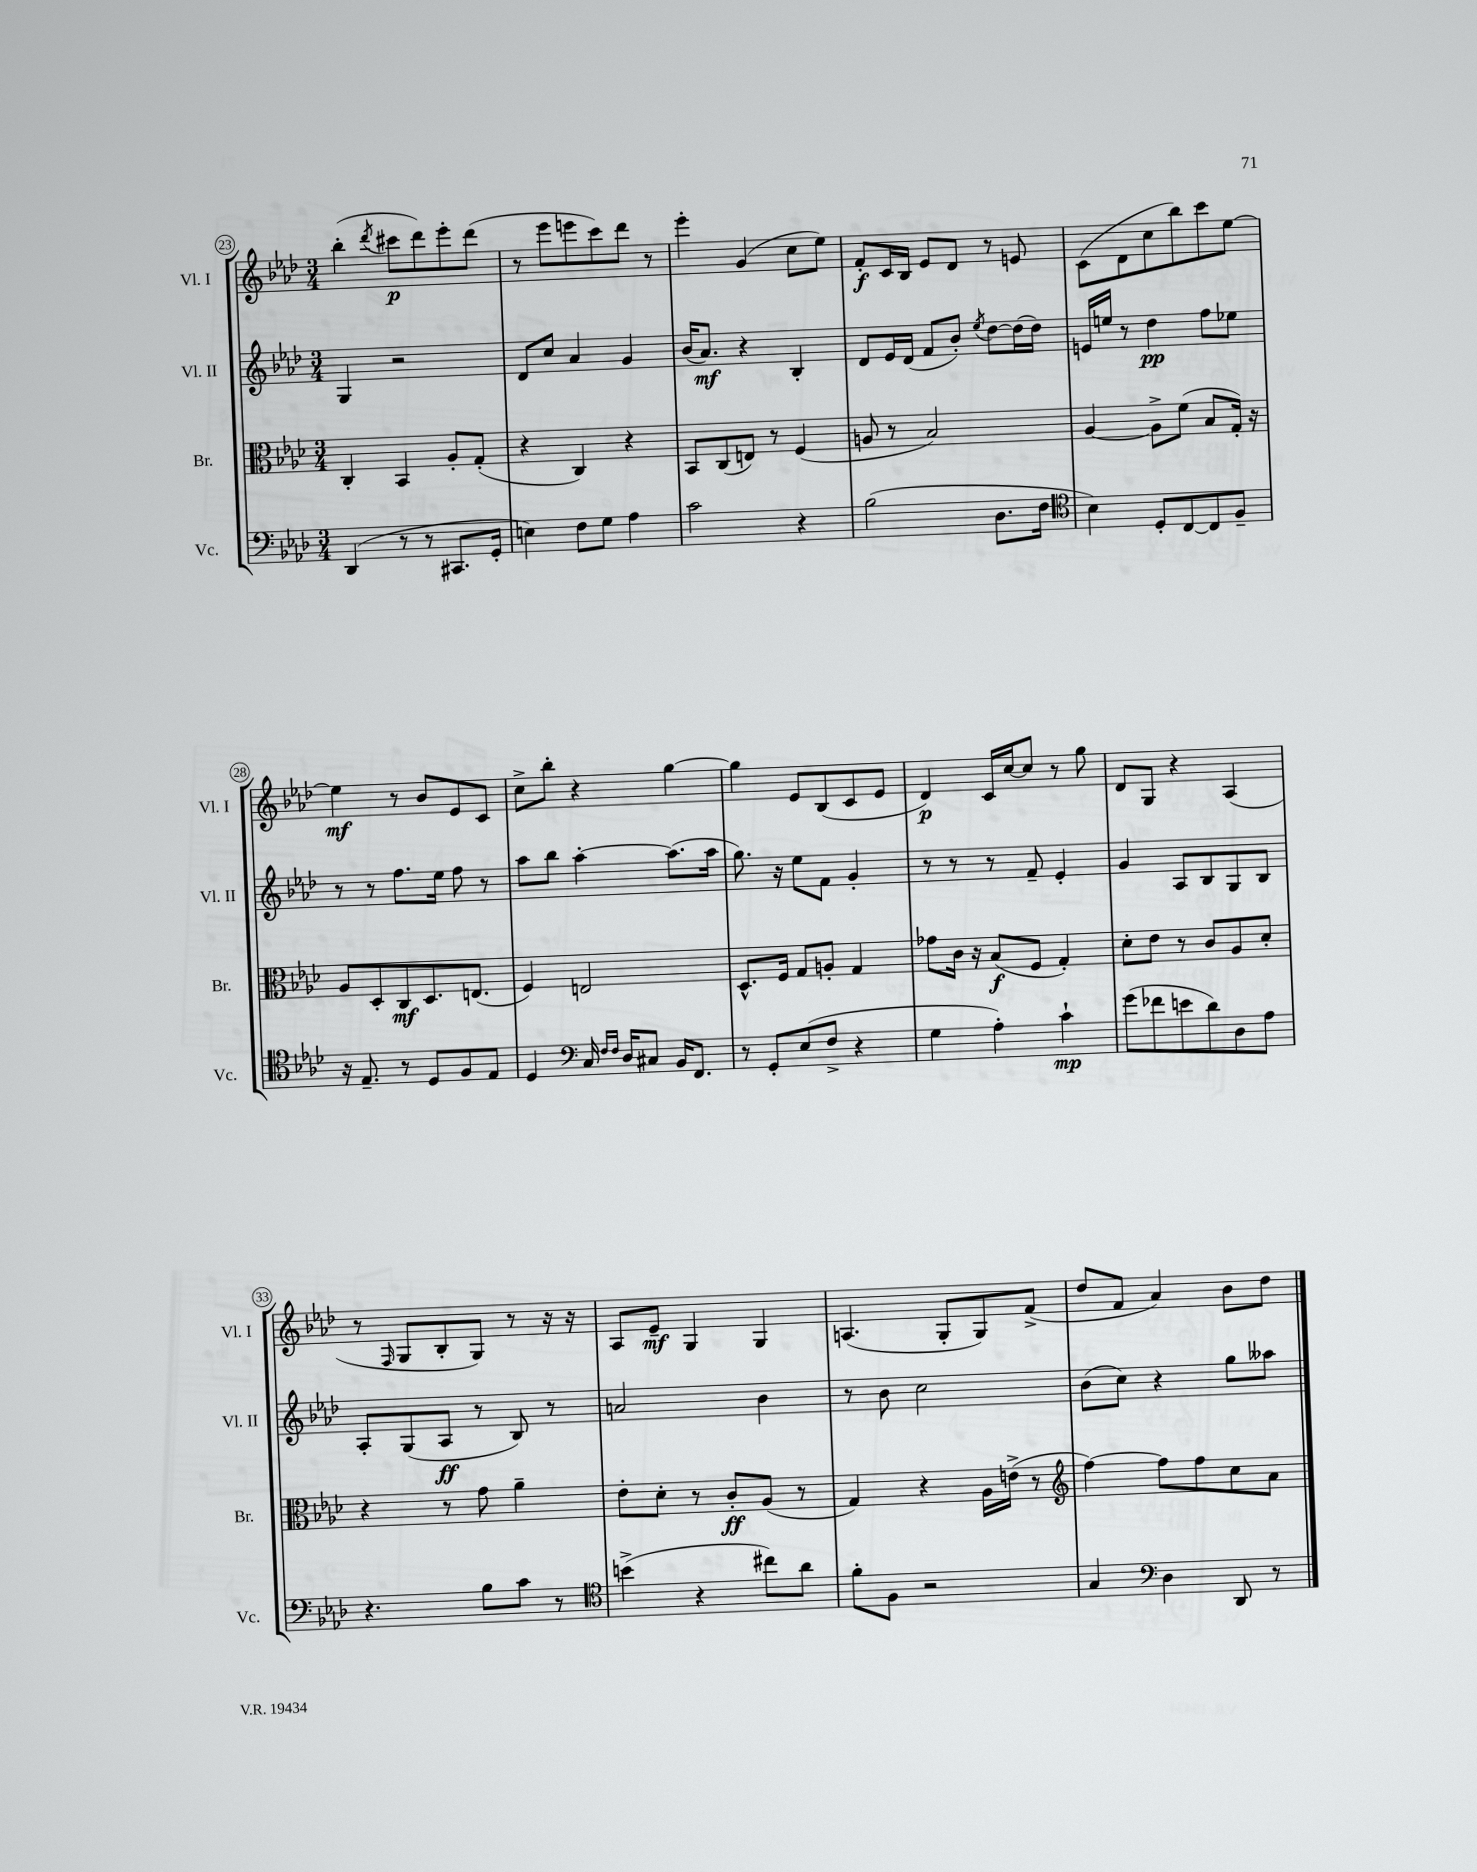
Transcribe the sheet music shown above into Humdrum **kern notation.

**kern	**dynam	**kern	**dynam	**kern	**dynam	**kern	**dynam
*part4	*part4	*part3	*part3	*part2	*part2	*part1	*part1
*staff4	*staff4	*staff3	*staff3	*staff2	*staff2	*staff1	*staff1
*I"Vc.	*	*I"Br.	*	*I"Vl. II	*	*I"Vl. I	*
*I'Vc.	*	*I'Br.	*	*I'Vl. II	*	*I'Vl. I	*
*clefF4	*	*clefC3	*	*clefG2	*	*clefG2	*
*k[b-e-a-d-]	*	*k[b-e-a-d-]	*	*k[b-e-a-d-]	*	*k[b-e-a-d-]	*
*M3/4	*	*M3/4	*	*M3/4	*	*M3/4	*
=23	=23	=23	=23	=23	=23	=23	=23
(4DD-/	.	4C'/	.	4G/	.	(4bb-'\	.
.	.	.	.	.	.	8qddd-/	.
8r	.	4BB-/	.	2r	.	8ccc#X\L	p
8r	.	.	.	.	.	8ddd-\)	.
8.CC#X/L	.	8A-'/L	.	.	.	8eee-'\	.
.	.	(8G'/J	.	.	.	(8ddd-\J	.
16GG'/Jk	.	.	.	.	.	.	.
=24	=24	=24	=24	=24	=24	=24	=24
4En\)	.	4r	.	8d-/L	.	8r	.
.	.	.	.	8cc/J	.	8eee-\L	.
8F\L	.	4C/)	.	4a-/	.	8eeen\	.
8G\J	.	.	.	.	.	8ccc\)	.
4A-\	.	4r	.	4g/	.	8ddd-\J	.
.	.	.	.	.	.	8r	.
=25	=25	=25	=25	=25	=25	=25	=25
2c\	.	8BB-/L	.	(16b-/KL	.	4eee-'\	.
.	.	.	.	8.a-/J)	mf	.	.
.	.	(8C/	.	.	.	.	.
.	.	8En/J)	.	4r	.	(4g/	.
.	.	8r	.	.	.	.	.
4r	.	(4F/	.	4B-'/	.	8cc\L	.
.	.	.	.	.	.	8ee-\J)	.
=26	=26	=26	=26	=26	=26	=26	=26
(2B-\	.	8An/	.	8d-/L	.	8f'/L	f
.	.	8r	.	16e-/L	.	16c/L	.
.	.	.	.	(16d-/JJ	.	16B-/JJ	.
.	.	2B-/)	.	8f/L	.	8e-/L	.
.	.	.	.	8b-'/J)	.	8d-/J	.
.	.	.	.	8qee-/	.	.	.
8.D-\L	.	.	.	[8dd-\L	.	8r	.
.	.	.	.	(16dd-\L]	.	8en/	.
16F\Jk	.	.	.	16dd-\JJ)	.	.	.
=27	=27	=27	=27	=27	=27	=27	=27
*clefC4	*	*	*	*	*	*	*
4B-\)	.	[4A-/	.	16en/LL	.	(8c\L	.
.	.	.	.	16een/JJ	.	.	.
.	.	.	.	8r	.	8d-\	.
8D-'/L	.	8A-^\L]	.	4dd-\	pp	8cc\	.
[8C/	.	(8f\J	.	.	.	8bb-\)	.
8C/]	.	8B-/L	.	8ff\L	.	8ccc\	.
8F~/J	.	16G'/Jk)	.	8ee-X\J	.	[8ee-\J	.
.	.	16r	.	.	.	.	.
!!LO:LB:g=z
=28	=28	=28	=28	=28	=28	=28	=28
16r	.	8A-/L	.	8r	.	4ee-\]	mf
8.E-~/	.	.	.	.	.	.	.
.	.	8D-'/	.	8r	.	.	.
8r	.	8C/	mf	8.ff\L	.	8r	.
8D-/L	.	8.D-/	.	.	.	8b-/L	.
.	.	.	.	16ee-\Jk	.	.	.
8F/	.	.	.	8ff\	.	8e-/	.
.	.	(8.En/J	.	.	.	.	.
8E-/J	.	.	.	8r	.	8c/J	.
=29	=29	=29	=29	=29	=29	=29	=29
4D-/	.	4F/)	.	8aa-\L	.	8cc^\L	.
.	.	.	.	8bb-\J	.	8bb-'\J	.
*clefF4	*	*	*	*	*	*	*
16C/	.	2En/	.	[4aa-'\	.	4r	.
16qqF/LL	.	.	.	.	.	.	.
16qqF/JJ	.	.	.	.	.	.	.
16D-/KL	.	.	.	.	.	.	.
8C#X/J	.	.	.	.	.	.	.
16BB-/KL	.	.	.	(8.aa-\L]	.	[4gg\	.
8.FF/J	.	.	.	.	.	.	.
.	.	.	.	16aa-\Jk	.	.	.
=30	=30	=30	=30	=30	=30	=30	=30
8r	.	8.D-^^/L	.	8.gg\)	.	4gg\]	.
8GG'/L	.	.	.	.	.	.	.
.	.	16F/Jk	.	16r	.	.	.
(8E-/	.	8G/L	.	8ee-\L	.	8e-/L	.
8F^/J	.	8An'/J	.	8f\J	.	(8B-/	.
4r	.	4G/	.	4g'/	.	8c/	.
.	.	.	.	.	.	8e-/J	.
=31	=31	=31	=31	=31	=31	=31	=31
4G\	.	8g-X\L	.	8r	.	4d-/)	p
.	.	16c\Jk	.	8r	.	.	.
.	.	16r	.	.	.	.	.
4A-'\)	.	(8B-/L	f	8r	.	16c/LL	.
.	.	.	.	.	.	[16cc/J	.
.	.	8F/J	.	8f~/	.	8cc/J]	.
4c`\	mp	4G'/)	.	4e-'/	.	8r	.
.	.	.	.	.	.	8gg\	.
=32	=32	=32	=32	=32	=32	=32	=32
(8g\L	.	8d-'\L	.	4g/	.	8d-/L	.
8f-X\	.	8e-\J	.	.	.	8G/J	.
8en\	.	8r	.	8A-/L	.	4r	.
8d-\)	.	8c/L	.	8B-/	.	.	.
8D-\	.	8A-/	.	8G/	.	(4A-/	.
8A-\J	.	8d-'/J	.	8B-/J	.	.	.
!!LO:LB:g=z
=33	=33	=33	=33	=33	=33	=33	=33
4.r	.	4r	.	8A-'/L	.	8r	.
.	.	.	.	.	.	16qqF/	.
.	.	.	.	(8G/	.	8G/L	.
.	.	8r	.	8A-/J	ff	8B-'/	.
8B-\L	.	8g\	.	8r	.	8G/J)	.
8c\J	.	4a-~\	.	8B-/)	.	8r	.
8r	.	.	.	8r	.	16r	.
.	.	.	.	.	.	16r	.
=34	=34	=34	=34	=34	=34	=34	=34
*clefC4	*	*	*	*	*	*	*
(4bn^\	.	8e-'\L	.	2an/	.	8A-/L	.
.	.	8d-'\J	.	.	.	8e-~/J	mf
4r	.	8r	.	.	.	4G/	.
.	.	8c'/L	ff	.	.	.	.
8cc#X\L)	.	(8A-/J	.	4b-\	.	4G/	.
8a-\J	.	8r	.	.	.	.	.
=35	=35	=35	=35	=35	=35	=35	=35
8f'\L	.	4G/)	.	8r	.	(4.An/	.
8F\J	.	.	.	8b-\	.	.	.
2r	.	4r	.	2cc\	.	.	.
.	.	.	.	.	.	8G'/L	.
.	.	16A-\LL	.	.	.	8G/)	.
.	.	(16en^\JJ	.	.	.	.	.
.	.	8r	.	.	.	(8f^/J	.
=36	=36	=36	=36	=36	=36	=36	=36
*	*	*clefG2	*	*	*	*	*
4G/	.	[4ff\)	.	(8b-\L	.	8dd-/L	.
.	.	.	.	8cc\J)	.	8f/J	.
*clefF4	*	*	*	*	*	*	*
4D-\	.	8ff\L]	.	4r	.	4a-/)	.
.	.	8ff\	.	.	.	.	.
8DD-/	.	8cc\	.	8gg\L	.	8b-\L	.
8r	.	8a-\J	.	8aa--X\J	.	8dd-\J	.
==	==	==	==	==	==	==	==
*-	*-	*-	*-	*-	*-	*-	*-
